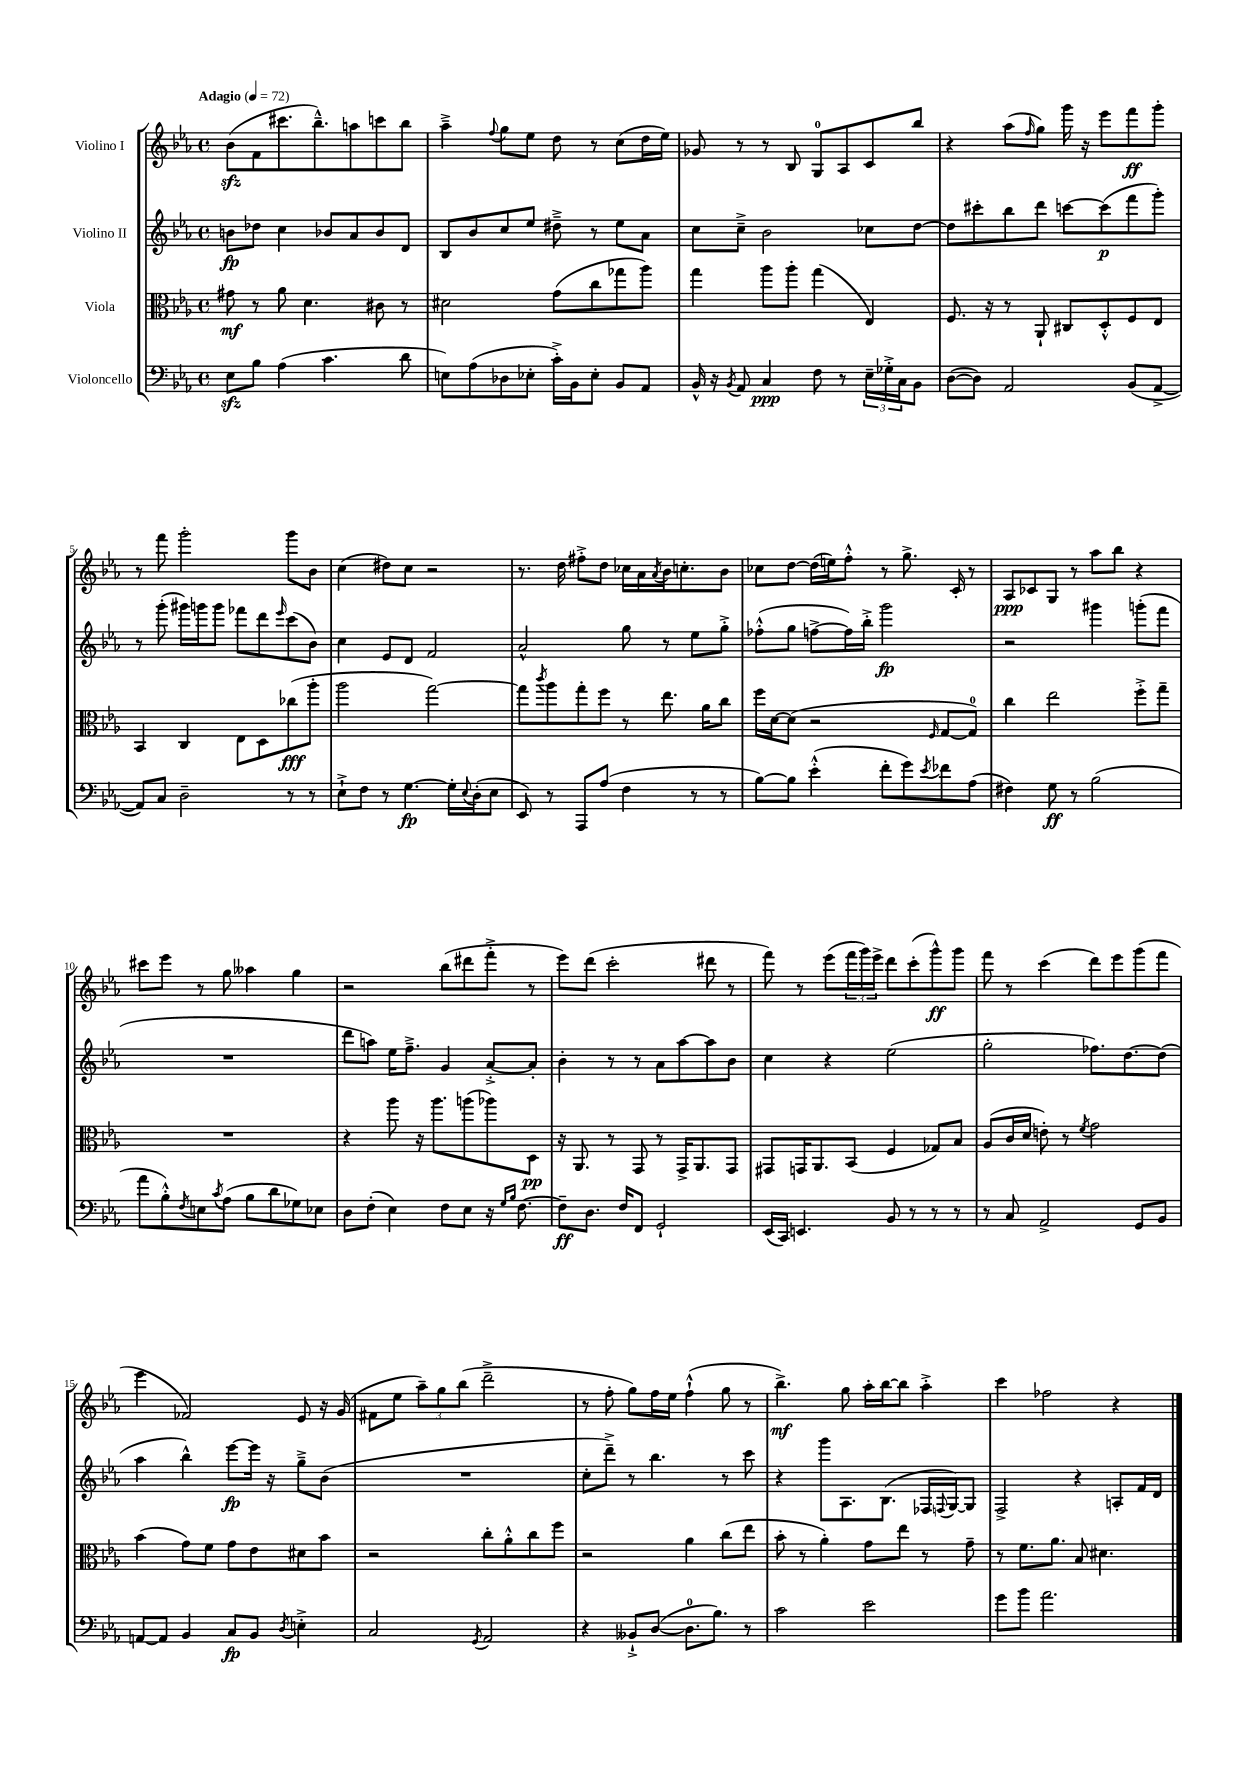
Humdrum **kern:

**kern	**kern	**kern	**kern
*staff4	*staff3	*staff2	*staff1
*clefF4	*clefC3	*clefG2	*clefG2
*k[b-e-a-]	*k[b-e-a-]	*k[b-e-a-]	*k[b-e-a-]
*M4/4	*M4/4	*M4/4	*M4/4
*met(c)	*met(c)	*met(c)	*met(c)
*MM72	*MM72	*MM72	*MM72
8E-\L	8g#\	8b\L	(8b-\L
8B-\J	8r	8dd-\J	8f\
(4A-\	8a-\	4cc\	8.ccc#\
.	4.d\	.	.
.	.	.	8.bb-~^^\)
4.c\	.	8b-/L	.
.	.	8a-/	8aa\
.	8c#\	8b-/	8ccc\
8d\	8r	8d/J	8bb-\J
=	=	=	=
8E\L)	2d#\	8B-/L	4aa-~^\
(8A-\	.	8b-/	.
.	.	.	8qqff/
8D-\	.	8cc/	8gg\L
8E-'\J	.	8ee-/J	8ee-\J
16c'^\LL)	(8g\L	8dd#~^\	8dd\
16BB-\J	.	.	.
8E-'\J	8cc\	8r	8r
8BB-/L	8gg-\	8ee-\L	(8cc\L
8AA-/J	8aa-\J)	8a-\J	16dd\L
.	.	.	16ee-\JJ)
=	=	=	=
16BB-^^/	4gg\	8cc\L	8g-/
16r	.	.	.
8qBB-/	.	.	.
8AA-/	.	8cc~^\J	8r
4C/	8aa-\L	2b-\	8r
.	8aa-'\J	.	8B-/
8F\	(4gg\	.	8G/L
8r	.	.	8A-/
24E-~\LL	4E-/)	8cc-\L	8c/
24G-'^\	.	.	.
24C\J	.	.	.
8BB-\J	.	[8dd\J	8bb-/J
=	=	=	=
([8D\L	8.F/	8dd\]L	4r
8D\]J)	.	8ccc#'\	.
.	16r	.	.
2AA-/	8r	8bb-\	(8aa-\L
.	.	.	16qqff/
.	8AA-`/	8ddd\J	8gg\J)
.	8C#/L	[8ccc\L	16ggg\
.	.	.	16r
.	8D'^^/	(8ccc\]	8eee-\L
(8BB-/L	8F/	8fff\	8fff\
[8AA-^/J	8E-/J	8ggg'\J)	8ggg'\J
=	=	=	=
8AA-/]L)	4BB-/	8r	8r
8C/J	.	(8ggg'\	8fff\
2D~\	4C/	16ggg#\LL)	2ggg'\
.	.	16ggg\J	.
.	.	8ggg\J	.
.	8E-\L	8fff-\L	.
.	8D\	8ddd\	.
.	.	16qqeee-/	.
8r	(8cc-\	(8ccc\	8ggg\L
8r	8aa-'\J	8b-\J)	8b-\J
=	=	=	=
8E-`^\L	2aa-\	4cc\	(4cc\
8F\J	.	.	.
8r	.	8e-/L	8dd#\L)
[4.G\	.	8d/J	8cc\J
.	[2gg\)	2f/	2r
16G'\]LL	.	.	.
8qqE-/	.	.	.
(16D'\J	.	.	.
8E-\J	.	.	.
=	=	=	=
8EE-/)	8gg\]L	2a-^^/	8.r
.	8qccc/	.	.
8r	8aa-\	.	.
.	.	.	16dd\
8AAA-/L	8gg'\	.	8ff#'^\L
(8A-/J	8ff\J	.	8dd\J
4F\	8r	8gg\	16cc-\LL
.	.	.	16a-\
.	.	.	8qa-/
.	8.ee-\	8r	16b-\J
.	.	.	8.cc'\
8r	.	8ee-\L	.
.	16a-\LK	.	.
8r	8cc\J	8gg'^\J	8b-\J
=	=	=	=
[8B-\L)	16ff\LL	(8ff-'^^\L	8cc-\L
.	[16d\J	.	.
8B-\]J	(8d\]J	8gg\J	[8dd\J
(4e-'^^\	2r	[8ff^\L	(16dd\]LL
.	.	.	16ee\J)
.	.	16ff\]L)	8ff'^^\J
.	.	16bb-'^\JJ	.
8f'\L	.	2ggg\	8r
8g\)	.	.	8.gg^\
8qe-/	16qqF/	.	.
8f-\	[8G/L	.	.
.	.	.	16c'/
(8A-\J	8G/]J)	.	8r
=	=	=	=
4F#\)	4cc\	2r	8A-/L
.	.	.	8c-/
8G\	2ee-\	.	8G/J
8r	.	.	8r
(2B-\	.	4ggg#\	8aa-\L
.	.	.	8bb-\J
.	8ff'^\L	(8ggg'\L	4r
.	8gg~\J	8fff\J	.
=	=	=	=
8a-\L	1r	1r	8ccc#\L
8B-'^^\)	.	.	8eee-\J
8qF/	.	.	.
8E\	.	.	8r
8qc/	.	.	.
(8A-\J	.	.	8gg\
8B-\L	.	.	4aa--\
8d\	.	.	.
8G-\)	.	.	4gg\
8E-\J	.	.	.
=	=	=	=
8D\L	4r	8ddd\L	2r
(8F'\J	.	8aa\J)	.
4E-\)	8aa-\	16ee-\LK	.
.	.	8.ff~^\J	.
.	16r	.	.
.	8.aa-\L	.	.
8F\L	.	4g/	(8bb-\L
8E-\J	(8aa\	.	8ddd#\
16r	8aa-\)	[8a-'^/L	8fff'^\J
16qqG/LL	.	.	.
16qqB-/JJ	.	.	.
[8.F\	.	.	.
.	8D\J	8a-'/]J	8r
=	=	=	=
8F~\]L	16r	4b-'\	8eee-\L)
.	8.AA-/	.	.
8.D\J	.	.	(8ddd\J
.	8r	8r	2ccc'\
16F/LK	.	.	.
8FF/J	8GG/	8r	.
2GG`/	8r	8a-\L	.
.	16GG^/LK	[8aa-\	.
.	8.AA-/	.	.
.	.	8aa-\]	8ddd#\
.	8GG/J	8b-\J	8r
=	=	=	=
(16EE-/LL	8GG#/L	4cc\	8fff\)
16CC/JJ)	.	.	.
4.EE/	16GG/K	.	8r
.	8.AA-/	.	.
.	.	4r	(8eee-\L
.	(8BB-/J	.	24fff\L
.	.	.	24ggg\)
.	.	.	24eee-^\JJ
8BB-/	4F/	(2ee-\	8ddd\L
8r	.	.	(8ccc'\
8r	8G-/L)	.	8ggg^^\)
8r	8B-/J	.	8ggg\J
=	=	=	=
8r	(8A-/L	2gg'\	8fff\
8C/	16c/L	.	8r
.	16d/JJ	.	.
2AA-^/	8e'\)	.	(4ccc\
.	8r	.	.
.	8qf/	.	.
.	2g\	8.ff-\L)	8ddd\L)
.	.	.	8eee-\
.	.	[8.dd\	.
8GG/L	.	.	(8ggg\
8BB-/J	.	(8dd\]J	8fff\J
=	=	=	=
[8AA/L	(4b-\	4aa-\	4eee-\
8AA/]J	.	.	.
4BB-/	8g\L)	4bb-^^\)	2f-/)
.	8f\J	.	.
8C/L	8g\L	[8eee-\L	.
8BB-/J	8e-\	16eee-\]Jk	.
.	.	16r	.
8qD/	.	.	.
4E'^\	8d#\	8gg~^\L	8e-/
.	8b-\J	(8b-\J	16r
.	.	.	(16g/
=	=	=	=
2C/	2r	1r	8f#\L
.	.	.	8ee-\J
.	.	.	12aa-~\L)
.	.	.	12gg\
.	.	.	(12bb-\J
8qGG/	.	.	.
2AA-/	8cc'\L	.	2ddd~^\
.	8a-'^^\	.	.
.	8cc\	.	.
.	8ff\J	.	.
=	=	=	=
4r	2r	8cc'\L	8r
.	.	8ddd~^\J)	8ff'\
8BB--`^/L	.	8r	8gg\L)
([8D/J	.	4.bb-\	16ff\L
.	.	.	16ee-\JJ
8.D\]L	4a-\	.	(4ff`^^\
8.B-\J)	.	.	.
.	(8cc\L	8r	8gg\
8r	8ee-\J	8ccc\	8r
=	=	=	=
2c\	8b-'\	4r	4.bb-^\)
.	8r	.	.
.	4a-'\)	8ggg\L	.
.	.	8.A-\	8gg\
2e-\	8g\L	.	16aa-'\LL
.	.	(8.B-\J	[16bb-\J
.	8ee-\J	.	8bb-\]J
.	8r	16F-/LL	4aa-'^\
.	.	8qqF/	.
.	.	[16G/J)	.
.	8g~\	8G/]J	.
=	=	=	=
8g\L	8r	2F^/	4ccc\
8b-\J	8.f\L	.	.
2.a-\	.	.	2ff-\
.	8.a-\J	.	.
.	8B-/	4r	.
.	4.d#\	.	.
.	.	8A'/L	4r
.	.	16f/L	.
.	.	16d/JJ	.
==	==	==	==
*-	*-	*-	*-
